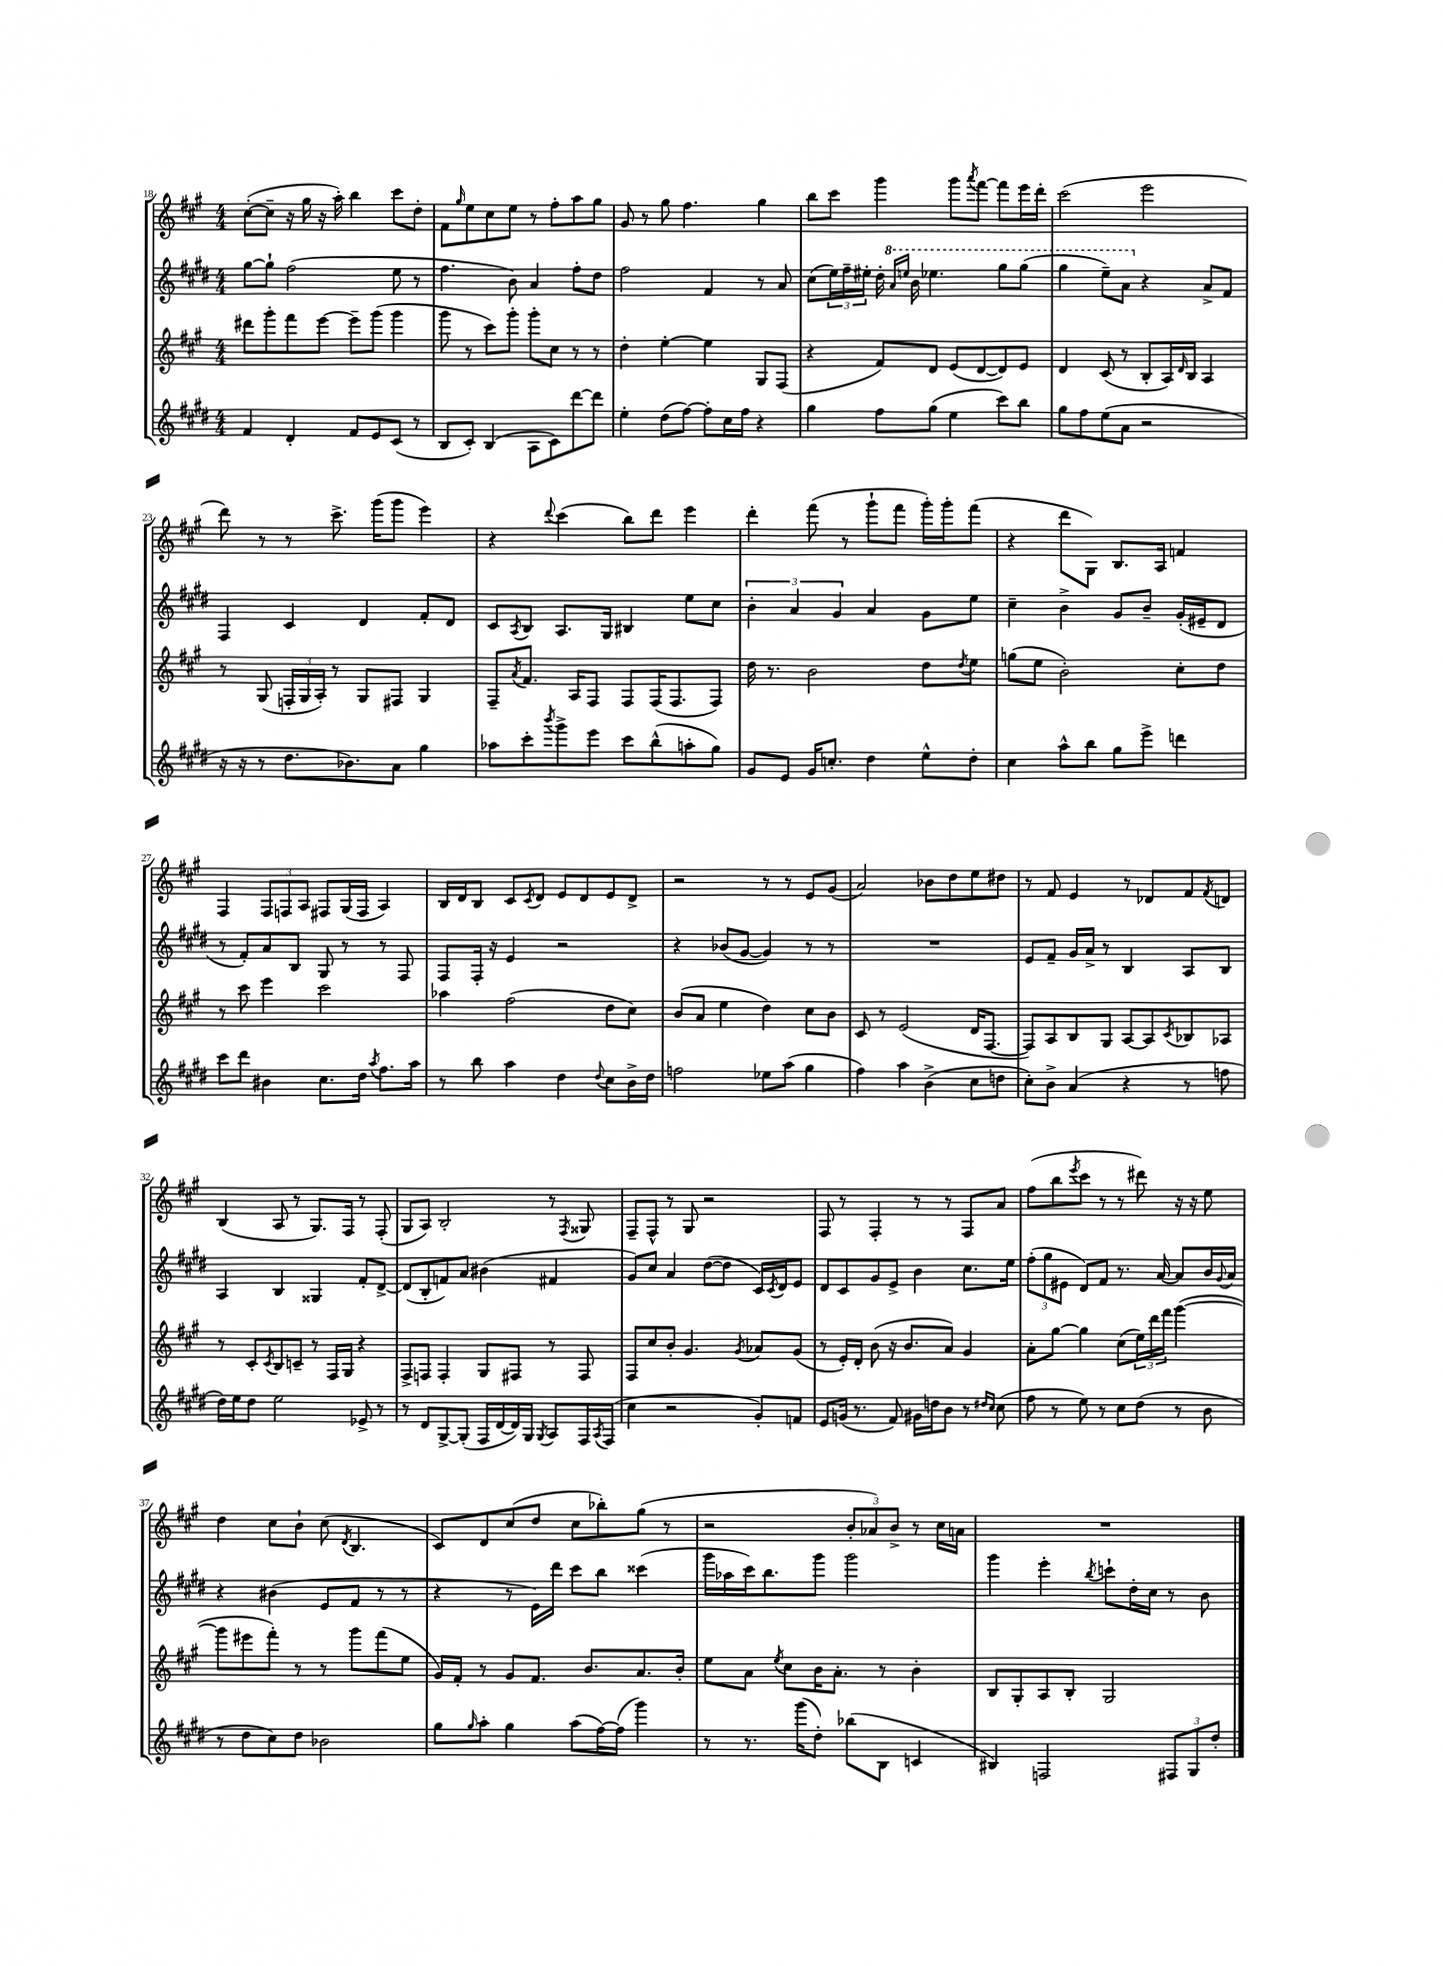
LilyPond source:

<<
\new StaffGroup <<
\new Staff = "s0" {
    \clef treble \key a \major \numericTimeSignature \time 4/4
    cis''8~-.( cis''8-- r16 gis''16 r16 a''16-.) b''4 cis'''8 d''8-. |
    fis'8 \grace { gis''16 } e''8 cis''8 e''8 r8 fis''8-. a''8 gis''8 |
    gis'8 r8 gis''8 fis''4. gis''4 |
    b''8 cis'''8 gis'''4 gis'''8 \acciaccatura { a'''8 } fis'''8~ fis'''8 e'''16 d'''16-. |
    cis'''2( e'''2 |
    d'''8) r8 r8 cis'''8.-> gis'''16( gis'''8 e'''4) |
    r4 \appoggiatura { d'''8 } cis'''4( b''8) d'''8 e'''4 |
    d'''4-. fis'''8( r8 gis'''8-! fis'''8 gis'''16-.) gis'''16-. fis'''8( |
    r4 d'''8 gis8) b8. a16 f'4 |
    fis4 \tuplet 3/2 { fis8 f8 a8 } fis8 gis16( fis16 a4) |
    b16 d'16 b8 cis'8 \acciaccatura { cis'8 } d'8 e'8 d'8 e'8 d'8-> |
    r2 r8 r8 e'8 gis'8( |
    a'2) bes'8 d''8 e''8 dis''8 |
    r8 fis'8 e'4 r8 des'8 fis'8 \acciaccatura { fis'8 } d'8 |
    b4( a8 r8 gis8.) fis16 r8 fis8-.( |
    gis8 a8) b2-. r8 \acciaccatura { fis8 } gisis8 |
    fis8-- fis8-^ r8 gis8 r2 |
    fis8 r8 fis4-. r8 r8 fis8 a'8 |
    fis''8( b''8 \acciaccatura { e'''8 } cis'''8 r8 r8 dis'''8) r16 r16 e''8 |
    d''4 cis''8 b'8-! cis''8( \acciaccatura { d'8 } b4. |
    cis'8) d'8 cis''8( d''8 cis''8 bes''8-.) gis''8( r8 |
    r2 \tuplet 3/2 { b'8-. aes'8) b'8-> } r8 cis''16 a'16 |
    R1 \bar "|." |
}
\new Staff = "s1" {
    \clef treble \key e \major \numericTimeSignature \time 4/4
    gis''8~ gis''8-! fis''2( e''8 r8 |
    fis''4. b'8) a'4 fis''8-. dis''8 |
    fis''2 fis'4 r8 a'8 |
    cis''8( \tuplet 3/2 { e''16) fis''16-- eis''16-. } dis''16-. \ottava #1 \grace { a''16 e'''!16 } b''16 ees'''4. gis'''8 gis'''8( |
    gis'''4 e'''8--) a''8 \ottava #0 r4 a'8-> fis'8 |
    fis4 cis'4 dis'4 fis'8-. dis'8 |
    cis'8 \acciaccatura { a8 } b8 a8. gis16 bis4 e''8 cis''8 |
    \tuplet 3/2 { b'4-. a'4 gis'4 } a'4 gis'8 e''8 |
    cis''4-- b'4-> gis'8 b'8-- gis'16-.( eis'16-- dis'8 |
    r8 fis'8-.) a'8 b8 gis8 r8 r8 fis8 |
    fis8 fis16-. r16 e'4 r2 |
    r4 bes'8( gis'8~ gis'4) r8 r8 |
    R1 |
    e'8 fis'8-- gis'16 a'16-> r8 b4 a8 b8 |
    a4 b4 gisis4 fis'8-. dis'8~-> |
    dis'8( b8-. f'8) a'8 bis'4( fis'4 |
    gis'8) cis''8 a'4 dis''8~( dis''8 cis'16) \acciaccatura { cis'8 } dis'16 e'8 |
    dis'8 cis'8 gis'8 e'8-> b'4 cis''8. e''16 |
    \tuplet 3/2 { fis''8-.( gis''8 eis'8 } dis'8) fis'8 r8. a'16~ a'8 b'16 \appoggiatura { gis'8 } a'16 |
    r4 bis'4( e'8 fis'8 r8 r8 |
    r4 r8 e'16) dis'''16 cis'''8 b''8 cisis'''4( |
    gis'''16 aes''16 cis'''16) b''8. gis'''8 gis'''2 |
    gis'''4 e'''4-. \acciaccatura { b''8 } c'''8-! dis''16-. cis''16 r8 b'8 \bar "|." |
}
\new Staff = "s2" {
    \clef treble \key a \major \numericTimeSignature \time 4/4
    dis'''8 gis'''8-. fis'''8 e'''8~ e'''8-- gis'''8( gis'''4 |
    gis'''8 r8 cis'''8) gis'''8-. gis'''8-. cis''8 r8 r8 |
    d''4-. e''4~-. e''4 gis8 fis8( |
    r4 fis'8) d'8 e'8( d'8~ d'8) e'8 |
    d'4 cis'8( r8 b8-. a16) \grace { d'16 } b16 a4 |
    r8 gis8( \tuplet 3/2 { f16-. gis16 a16-.) } r8 gis8 fis8 gis4 |
    fis8-- \acciaccatura { a'8 } fis'8. a16 fis8 fis8 fis16( fis8. fis8) |
    d''16 r8. b'2 d''8 \acciaccatura { d''8 } e''8 |
    g''8( e''8 b'2-.) cis''8-. d''8 |
    r8 cis'''8 e'''4 cis'''2 |
    aes''4 fis''2( d''8 cis''8) |
    b'8( a'8 e''4 d''4) cis''8 b'8 |
    cis'8 r8 e'2( d'16 fis8.~ |
    fis8) a8 b8 gis8 a8~ a8 \acciaccatura { cis'8 } bes8 aes8 |
    r8 cis'8-. \acciaccatura { cis'8 } b8 c'8-- r8 fis16 gis16 r4 |
    fis8-> f8 f4-. gis8 fis8 r8 fis8 |
    fis8 cis''8 b'8-. gis'4. \acciaccatura { gis'8 } aes'8 gis'8( |
    r8 e'16-.) d'16-. b'8( r16 b'8. a'8) gis'4 |
    a'8-. gis''8~ gis''4 cis''8( \tuplet 3/2 { e''16) d'''16 fis'''16 } gis'''4~( |
    gis'''8 eis'''8 fis'''8-.) r8 r8 gis'''8 fis'''8( e''8 |
    gis'16) fis'16-. r8 gis'8 fis'8. b'8. a'8. b'16-. |
    e''8 a'8 \acciaccatura { e''8 } cis''8 b'16 a'8.-. r8 b'4-. |
    b8 gis8-. a8 b8-. gis2 \bar "|." |
}
\new Staff = "s3" {
    \clef treble \key e \major \numericTimeSignature \time 4/4
    fis'4 dis'4-. fis'8 e'8 cis'8( r8 |
    b8 cis'8-.) b4( a8 cis'8) dis'''8~ dis'''8 |
    e''4-. dis''8( fis''8~) fis''8-. cis''16 fis''16 r4 |
    gis''4 fis''8 gis''8( e''4 cis'''8) b''8 |
    gis''8 fis''8 e''8( a'8 r2 |
    r16 r16 r8 dis''8. bes'8.) a'8 gis''4 |
    aes''8 cis'''8-. \acciaccatura { b'''8 } gis'''8-> e'''8 cis'''8 b''8-^( a''8-. gis''8) |
    gis'8 e'8 gis'16 c''8.-. dis''4 e''8-^ dis''8-. |
    cis''4 a''8-^ b''8 gis''8 e'''8-> d'''4 |
    cis'''8 dis'''8 bis'4 cis''8. dis''16 \acciaccatura { a''8 } fis''8. a''16 |
    r8 b''8 a''4 dis''4 \appoggiatura { dis''8 } cis''8 b'16-> dis''16 |
    f''2 ees''8 a''8( gis''4 |
    fis''4) a''4 b'4->( cis''8 d''8 |
    cis''8-.) b'8-> a'4( r4 r8 f''8 |
    dis''16) e''16 dis''8 e''2 ees'8-> r8 |
    r8 dis'8 gis8~-> gis8-.( fis16 dis'16~ dis'16) gis16 \acciaccatura { gis8 } a8 fis16 \acciaccatura { a8 } fis16( |
    cis''4 r2 gis'8-.) f'8 |
    e'8 g'16( r8. fis'8) gis'16 d''16 b'8 r8 \grace { dis''16 cis''16 } cis''8( |
    fis''8 r8 e''8) r8 cis''8 dis''8( r8 b'8 |
    r8 dis''8 cis''8) dis''8 bes'2 |
    gis''8 \grace { gis''16 } a''8-. gis''4 a''8( fis''16~) fis''16( gis'''4) |
    r8 r8. gis'''16( dis''8-.) bes''8( b8 c'4 |
    bis4) f2 \tuplet 3/2 { fis8 gis8 dis''8-. } \bar "|." |
}
>>
>>
\layout { \context { \Score currentBarNumber = #18 } }
